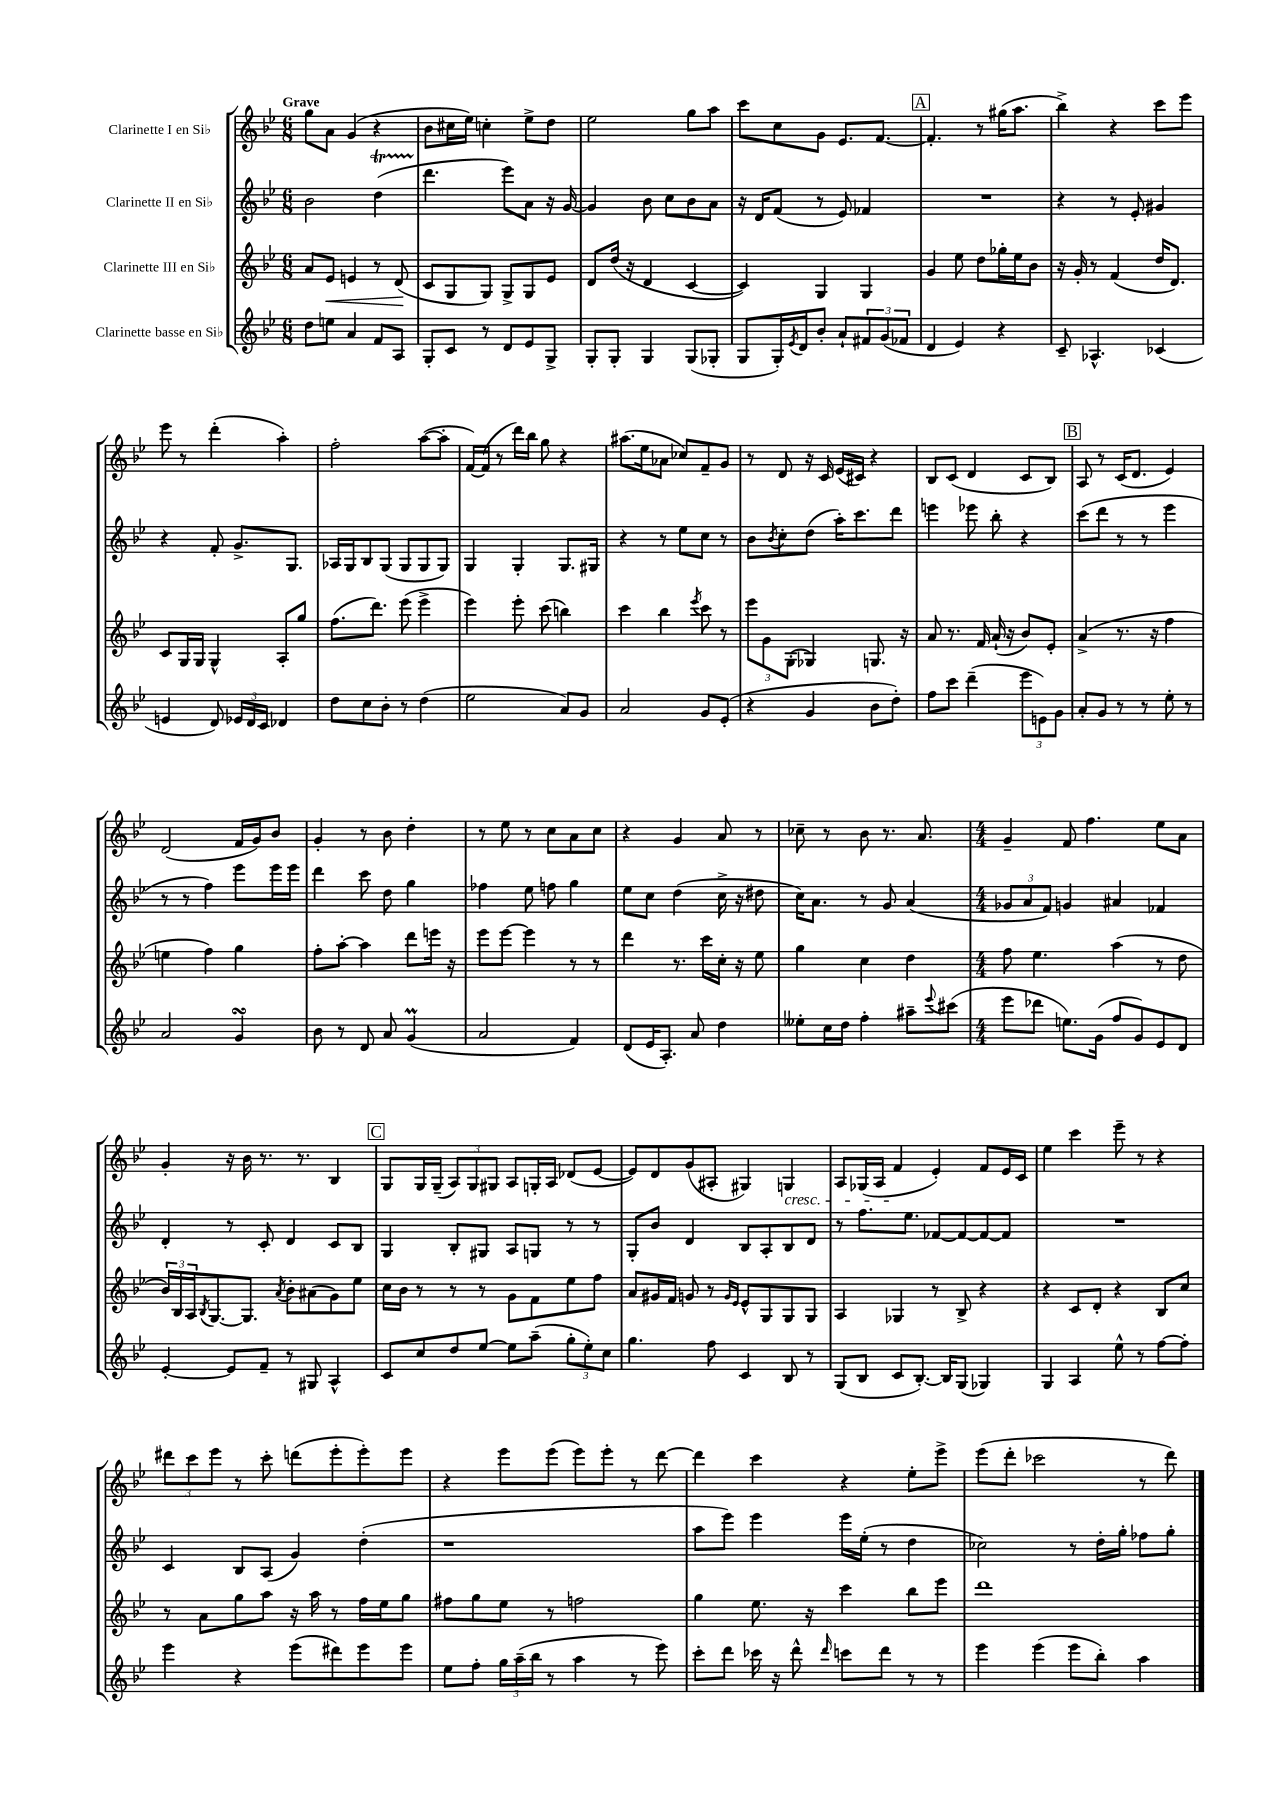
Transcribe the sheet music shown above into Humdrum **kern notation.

**kern	**kern	**kern	**kern
*staff4	*staff3	*staff2	*staff1
*clefG2	*clefG2	*clefG2	*clefG2
*k[b-e-]	*k[b-e-]	*k[b-e-]	*k[b-e-]
*M6/8	*M6/8	*M6/8	*M6/8
8dd	8a	2b-	8gg
8ee	8e-	.	8a
4a	4e	.	(4g
8f	8r	(4dd	4r
8A	(8d	.	.
=	=	=	=
8G'	8c	4.ddd	8b-
8c	8G	.	16cc#
.	.	.	16ee-)
8r	8G)	.	4cc'
8d	8G^	8eee-)	.
8e-	8G	8a	8ee-^
8G^	8e-	16r	8dd
.	.	[16g	.
=	=	=	=
8G'	8d	4g]	2ee-
8G'	(16dd	.	.
.	16r	.	.
4G	4d	8b-	.
.	.	8cc	.
(8G	[4c	8b-	8gg
8G-'	.	8a	8aa
=	=	=	=
8G	4c])	16r	8ccc
.	.	16d	.
16G')	.	(8f	8cc
8qe-	.	.	.
16d	.	.	.
8b-'	4G	8r	8g
8a`	.	8e-)	8.e-
12f#	4G	4f-	.
.	.	.	[8.f
(12g	.	.	.
12f-	.	.	.
=	=	=	=
4d	4g	2.r	4.f']
4e-)	8ee-	.	.
.	8dd	.	8r
4r	16gg-'	.	(16gg#
.	16ee-	.	8.aa
.	8b-	.	.
=	=	=	=
8c~	16r	4r	4bb-^)
.	16g'	.	.
4.A-^^	8r	.	.
.	(4f	8r	4r
.	.	8e-'	.
(4c-	16dd	4g#	8ccc
.	8.d)	.	.
.	.	.	8eee-
=	=	=	=
4e	8c	4r	8eee-
.	16G	.	8r
.	16G	.	.
8d)	4G^^	8f'	(4ddd'
24e-	.	8.g^	.
24d	.	.	.
24c	.	.	.
4d-	8A'	.	4aa')
.	.	8.G	.
.	8gg	.	.
=	=	=	=
8dd	(8.ff	16A-	2ff'
.	.	16G	.
8cc	.	8B-	.
.	8.ddd)	.	.
8b-'	.	(8G	.
8r	(8eee-	8G	.
(4dd	4eee-^	8G	([8aa
.	.	8G)	8aa']
=	=	=	=
2ee-	4eee-)	4G	[16f)
.	.	.	(16f]
.	.	.	8r
.	8eee-'	4G'	16ddd)
.	.	.	16bb-
.	(8ccc	.	8gg
8a)	4bb)	8.G	4r
8g	.	.	.
.	.	16G#	.
=	=	=	=
2a	4ccc	4r	(8.aa#
.	.	.	16ee-
.	4bb-	8r	8a-
.	.	8ee-	8cc-)
.	8qeee-	.	.
8g	8ccc	8cc	8f~
(8e-'	8r	8r	8g
=	=	=	=
4r	12eee-	8b-	8r
.	12g	.	.
.	.	8qb-	.
.	.	8cc'	8d
.	(12G'	.	.
4g	4G-)	(8dd	16r
.	.	.	16c
.	.	16aa')	(16e-
.	.	8.ccc	16c#)
8b-	8.G	.	4r
8dd')	.	8ddd	.
.	16r	.	.
=	=	=	=
8ff	8a	4eee	8B-
8ccc	8.r	.	(8c
(4ddd~	.	8eee-	4d
.	16f	.	.
.	(16a`	8bb-'	.
.	16r	.	.
12eee-	8b-)	4r	8c
12e)	.	.	.
.	8e-'	.	8B-)
12g	.	.	.
=	=	=	=
8a'	(4a^	(8ccc	8A
8g	.	8ddd	8r
8r	8.r	8r	(16c
.	.	.	8.d
8r	.	8r	.
.	16r	.	.
8ee-'	4ff	4eee-	4e-)
8r	.	.	.
=	=	=	=
2a	4ee	8r	(2d
.	.	8r	.
.	4ff)	4ff)	.
4g	4gg	8eee-	16f
.	.	.	16g)
.	.	16eee-	8b-
.	.	16eee-	.
=	=	=	=
8b-	8ff'	4ddd	4g'
8r	[8aa'	.	.
8d	4aa]	8ccc	8r
8a	.	8dd	8b-
(4g	8ddd	4gg	4dd'
.	16eee	.	.
.	16r	.	.
=	=	=	=
2a	8eee-	4ff-	8r
.	[8eee-	.	8ee-
.	4eee-]	8ee-	8r
.	.	8ff	8cc
4f)	8r	4gg	8a
.	8r	.	8cc
=	=	=	=
(8d	4ddd	8ee-	4r
16e-	.	8cc	.
8.A')	.	.	.
.	8.r	(4dd	4g
8a	.	.	.
.	16ccc	.	.
4dd	16cc'	16cc^	8a
.	16r	16r	.
.	8ee-	8dd#	8r
=	=	=	=
8ee--'	4gg	16cc)	8cc-~
.	.	8.a	.
16cc	.	.	8r
16dd	.	.	.
4ff'	4cc	8r	8b-
.	.	8g	8.r
8aa#~	4dd	(4a	.
.	.	.	8.a
8qqeee-	.	.	.
(8ccc#	.	.	.
=	=	=	=
*M4/4	*M4/4	*M4/4	*M4/4
8eee-	8ff	12g-	4g~
.	.	12a	.
8ddd-	4.ee-	.	.
.	.	12f)	.
8.ee)	.	4g	8f
.	.	.	4.ff
(16g	.	.	.
8ff	(4aa	4a#	.
8g)	.	.	.
8e-	8r	4f-	8ee-
8d	8dd	.	8a
=	=	=	=
[4e-'	24b-)	4d'	4g'
.	24B-	.	.
.	24A	.	.
.	8qB-	.	.
.	[8.G	.	.
8e-]	.	8r	16r
.	8.G]	.	16b-
8f~	.	8c'	8.r
.	8qa	.	.
8r	8b-'	4d	.
.	.	.	8.r
8G#	(8a#	.	.
4A^^	8g)	8c	4B-
.	8ee-	8B-	.
=	=	=	=
8c	16cc	4G	8G
.	16b-	.	.
8cc	8r	.	16G
.	.	.	(16G~
8dd	8r	8B-'	12A)
.	.	.	12G
[8ee-	8r	8G#	.
.	.	.	12G#
8ee-]	8g	8A	8A
(8aa~	8f	8G	16G'
.	.	.	16A
12gg'	8ee-	8r	(8d-
12ee-')	.	.	.
.	8ff	8r	[8e-
12cc	.	.	.
=	=	=	=
4.gg	8a	8G'	8e-])
.	16g#	8b-	8d
.	16f	.	.
.	8g	4d	(8g
8ff	8r	.	8A#'
.	16qqg	.	.
.	16qqe-	.	.
4c	8e-^^	8B-	4G#)
.	8G	8A'	.
8B-	8G	8B-	4G
8r	8G	8d	.
=	=	=	=
(8G	4A	8r	8A
8B-	.	8.ff	(16G-
.	.	.	16A
8c	4G-	.	4f
.	.	8.ee-	.
[8.B-')	.	.	.
.	8r	[8f-	4e-')
16B-]	.	.	.
(8G	8B-^	8f-_	.
4G-)	4r	8f-_	8f
.	.	8f-]	16e-
.	.	.	16c
=	=	=	=
4G	4r	1r	4ee-
4A	8c	.	4ccc
.	8d'	.	.
8ee-^^	4r	.	8eee-~
8r	.	.	8r
[8ff	8B-	.	4r
8ff']	8cc	.	.
=	=	=	=
4eee-	8r	4c	12ddd#
.	.	.	12ccc
.	8a	.	.
.	.	.	12eee-
4r	8gg	8B-	8r
.	8aa	(8A	8ccc'
(8eee-	16r	4g)	(8ddd
.	16aa	.	.
8ddd#)	8r	.	8eee-'
8eee-	16ff	(4dd'	8eee-')
.	16ee-	.	.
8eee-	8gg	.	8eee-
=	=	=	=
8ee-	8ff#	1r	4r
8ff'	8gg	.	.
24gg	8ee-	.	8eee-
(24aa~	.	.	.
24bb-	.	.	.
8r	8r	.	(8eee-
4aa	2ff	.	8eee-)
.	.	.	8eee-'
8r	.	.	8r
8eee-)	.	.	[8ddd
=	=	=	=
8ccc'	4gg	8aa	4ddd]
8ddd	.	8eee-)	.
16ccc-	8.ee-	4eee-	4ccc
16r	.	.	.
8ddd^^	.	.	.
.	16r	.	.
16qqddd	.	.	.
8ccc	4ccc	16eee-	4r
.	.	(16ee-'	.
8ddd	.	8r	.
8r	8bb-	4dd	8ee-'
8r	8eee-	.	8eee-^
=	=	=	=
4eee-	1ddd	2cc-)	(8eee-
.	.	.	8ddd'
(4eee-	.	.	2ccc-
8eee-	.	8r	.
8bb-')	.	16dd'	.
.	.	16gg'	.
4aa	.	8ff-	8r
.	.	8gg'	8ddd)
==	==	==	==
*-	*-	*-	*-
